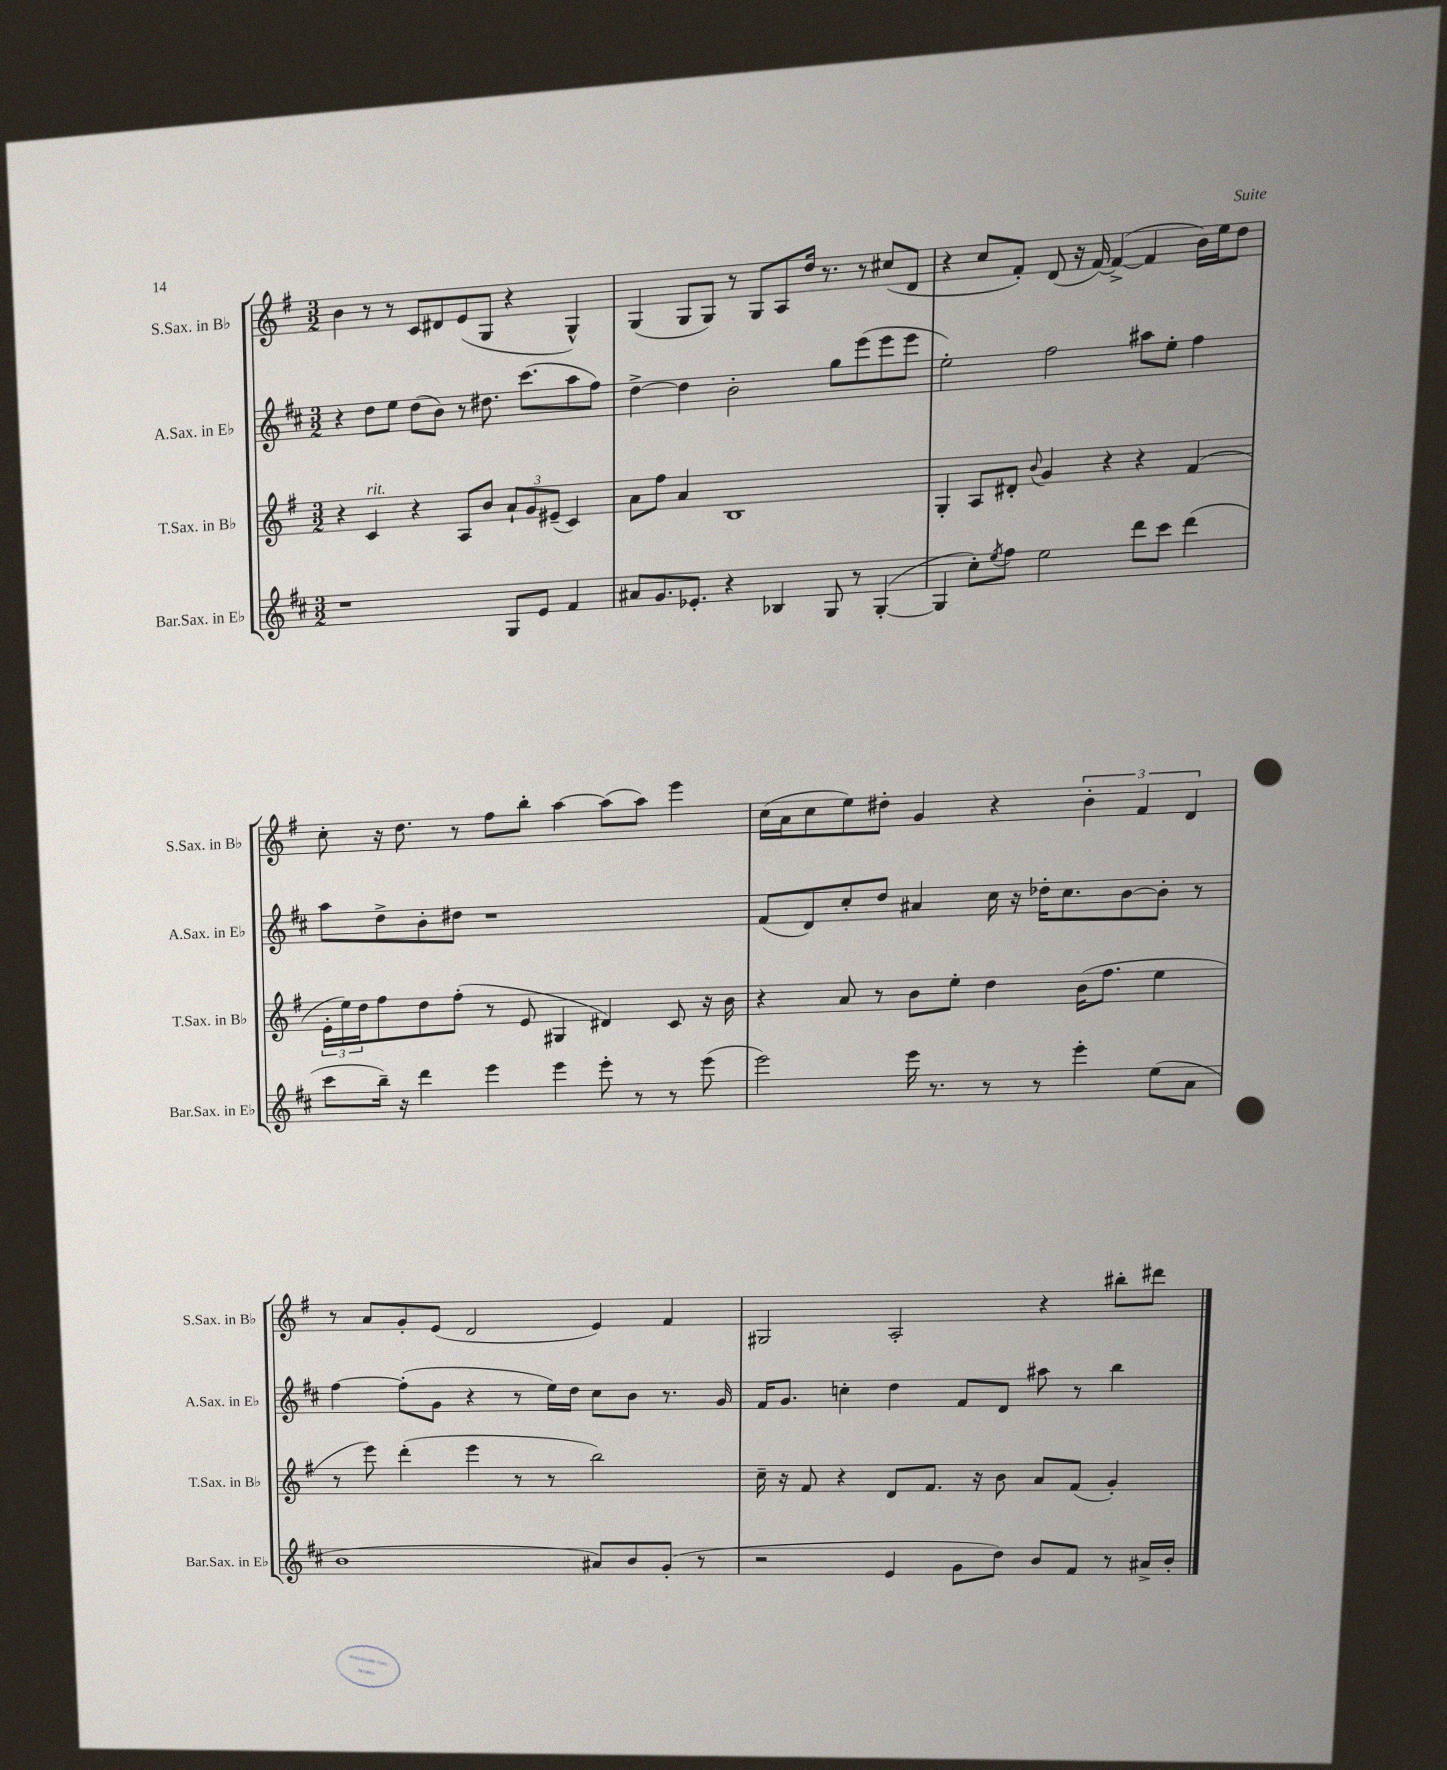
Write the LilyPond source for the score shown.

<<
\new StaffGroup <<
\new Staff = "s0" \with { instrumentName = "S.Sax. in Bb" shortInstrumentName = "S.Sax. in Bb" } {
    \clef treble \key g \major \numericTimeSignature \time 3/2
    b'4 r8 r8 c'8 dis'8 e'8( g8 r4 g4-^) |
    g4( g8 g8) r8 g8 a8 d''16 r8. r8 cis''8( d'8 |
    r4 c''8 fis'8-.) d'8( r16 fis'16~) fis'4~->( fis'4 b'16) e''16 d''8 |
    c''8-. r16 d''8. r8 fis''8 b''8-. a''4~ a''8( a''8) e'''4 |
    c''16( a'16 c''8 e''8) dis''8-. g'4 r4 \tuplet 3/2 { b'4-. fis'4 d'4 } |
    r8 a'8 g'8-. e'8( d'2 e'4) fis'4 |
    gis2 a2-. r4 bis''8-. dis'''8 \bar "|." |
}
\new Staff = "s1" \with { instrumentName = "A.Sax. in Eb" shortInstrumentName = "A.Sax. in Eb" } {
    \clef treble \key d \major \numericTimeSignature \time 3/2
    r4 d''8 e''8 d''8( b'8) r8 dis''8. cis'''8.( a''8 fis''8) |
    d''4~-> d''4 b'2-. g''8 e'''8( e'''8 e'''8 |
    e''2-.) fis''2 ais''8 e''8-. fis''4 |
    a''8 d''8-> b'8-. dis''8 r1 |
    fis'8( d'8) cis''8-. d''8 ais'4 cis''16 r16 des''16-. cis''8. b'8~ b'8-. r8 |
    fis''4~ fis''8-.( g'8 r4 r8 e''16) d''16 cis''8 b'8 r8. g'16 |
    fis'16 g'8. c''4-. d''4 fis'8 d'8 ais''8 r8 b''4 \bar "|." |
}
\new Staff = "s2" \with { instrumentName = "T.Sax. in Bb" shortInstrumentName = "T.Sax. in Bb" } {
    \clef treble \key g \major \numericTimeSignature \time 3/2
    r4 c'4^\markup { \italic "rit." } r4 a8 b'8 \tuplet 3/2 { a'8-! g'8 eis'8--( } c'4) |
    a'8 fis''8 a'4 b1 |
    g4-. a8 dis'8-. \appoggiatura { b'8 } g'4 r4 r4 fis'4( |
    \tuplet 3/2 { e'16-. e''16) d''16 } fis''8 d''8 fis''8-.( r8 e'8 gis4 dis'4) c'8 r16 b'16 |
    r4 a'8 r8 b'8 e''8-. d''4 b'16( fis''8. e''4 |
    r8 e'''8) d'''4-.( e'''4 r8 r8 b''2) |
    c''16-- r16 fis'8 r4 d'8 fis'8. r16 b'8 a'8 fis'8( g'4-.) \bar "|." |
}
\new Staff = "s3" \with { instrumentName = "Bar.Sax. in Eb" shortInstrumentName = "Bar.Sax. in Eb" } {
    \clef treble \key d \major \numericTimeSignature \time 3/2
    r1 g8 e'8 fis'4 |
    ais'8 g'8. ees'8.-. r4 bes4 g8 r8 g4~-.( |
    g4 cis''8-.) \acciaccatura { e''8 } fis''8 e''2 d'''8 cis'''8 d'''4( |
    cis'''8 b''16--) r16 d'''4 e'''4 e'''4 e'''8-. r8 r8 e'''8( |
    e'''2) e'''16 r8. r8 r8 e'''4-. e''8( a'8 |
    b'1 ais'8) b'8 g'8-.( r8 |
    r2 e'4 g'8 d''8) b'8 fis'8 r8 ais'16-> b'16-. \bar "|." |
}
>>
>>
\layout { \context { \Score \remove "Bar_number_engraver" } }
